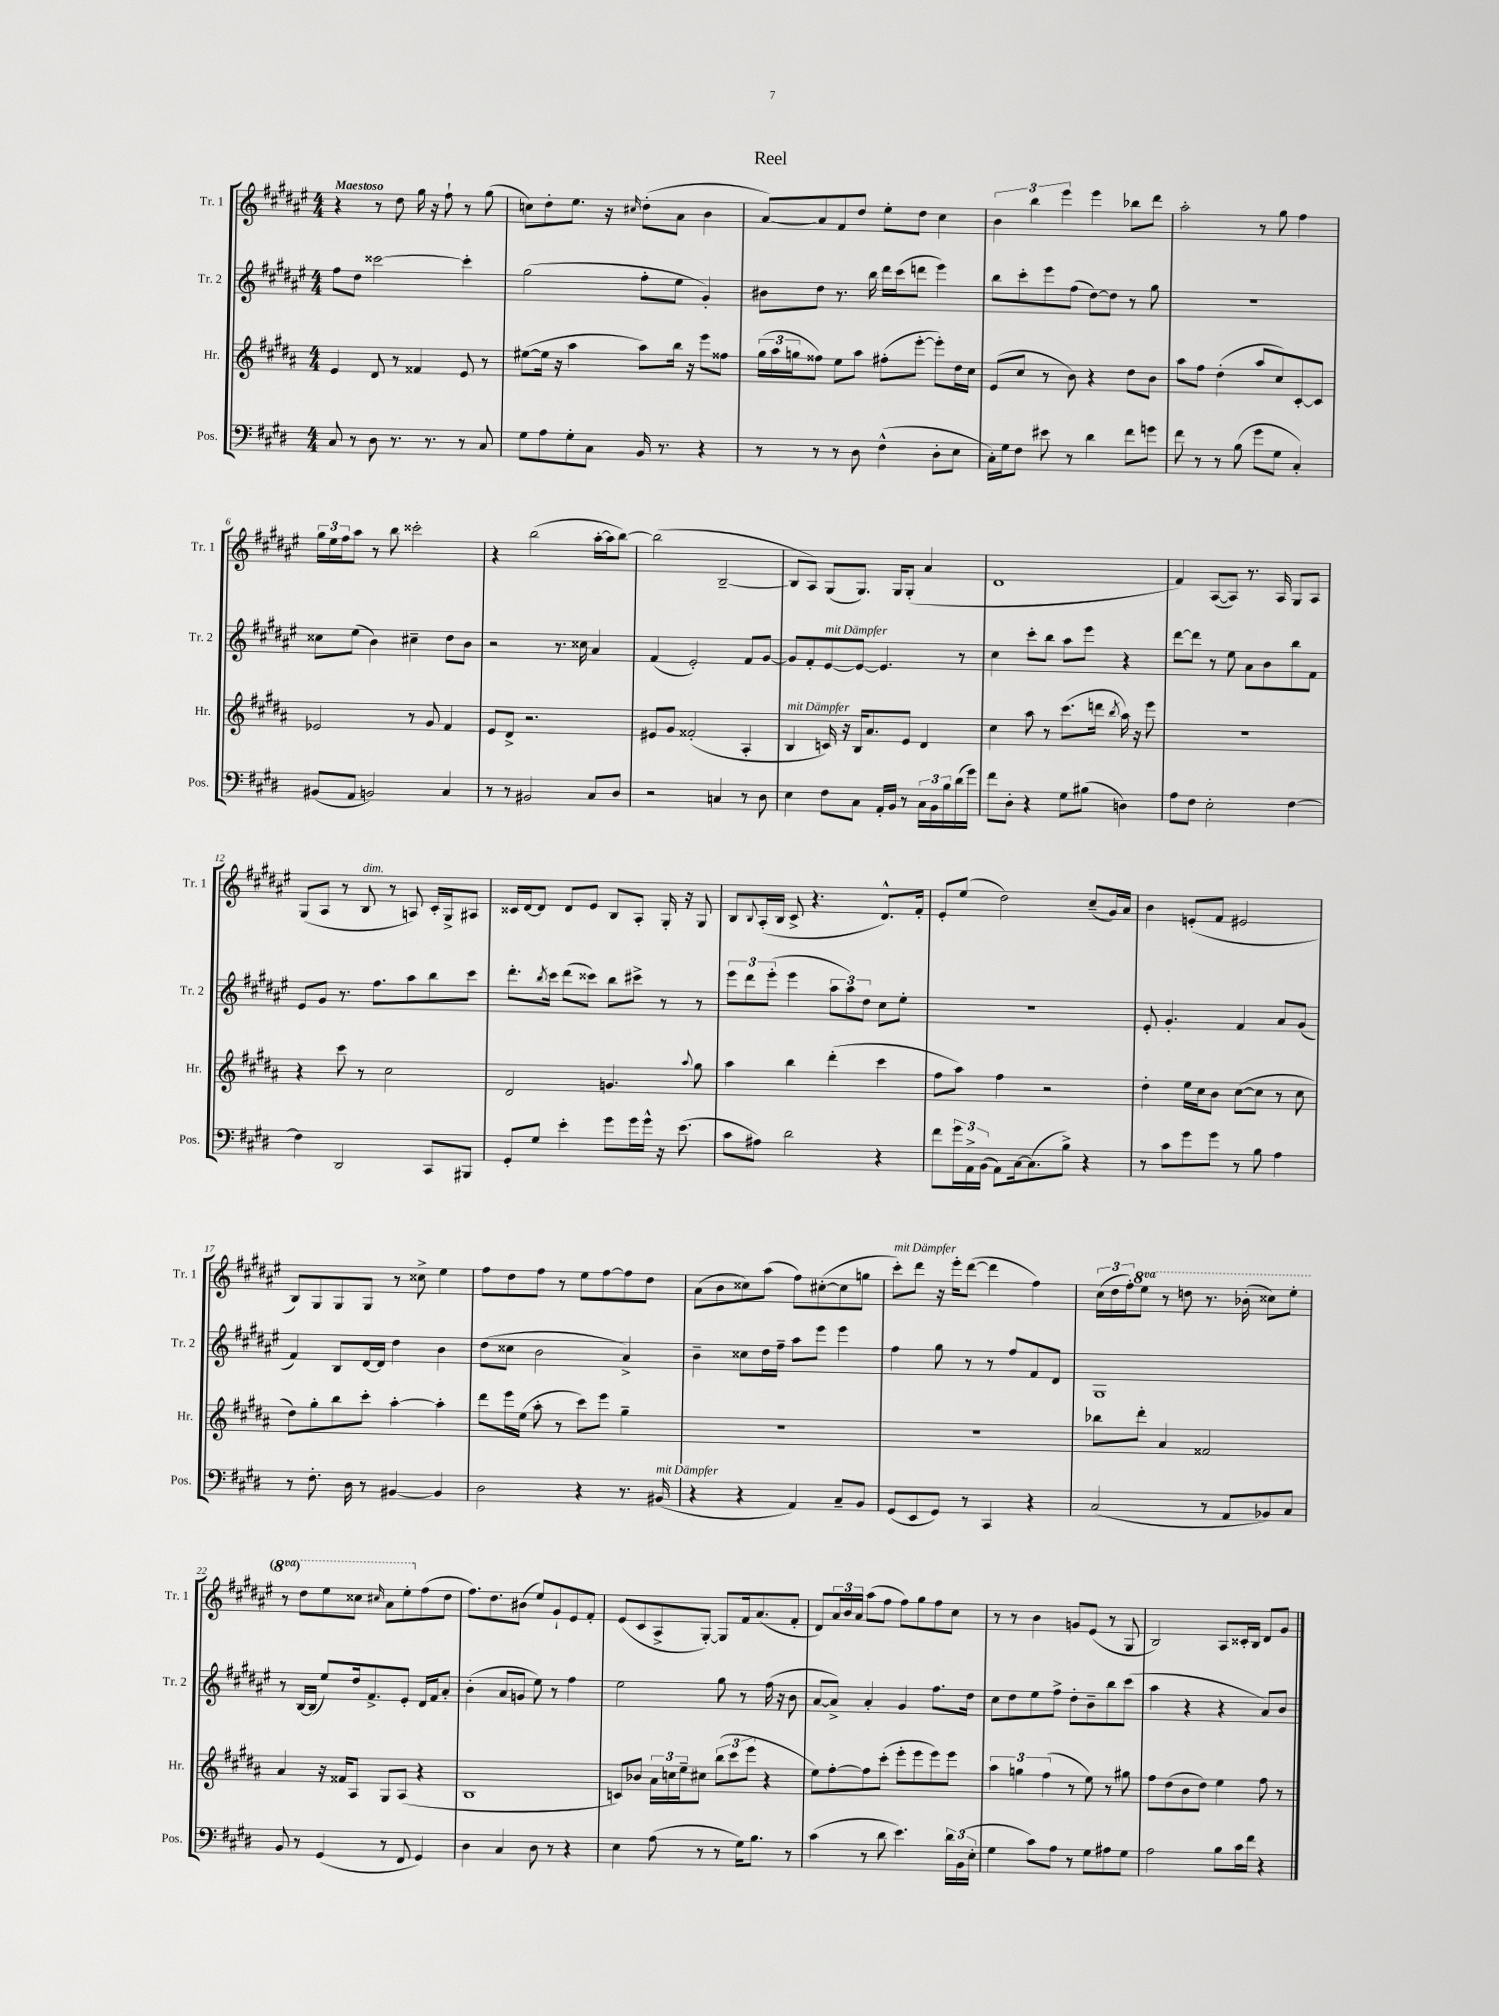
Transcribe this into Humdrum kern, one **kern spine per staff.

**kern	**kern	**kern	**kern
*staff4	*staff3	*staff2	*staff1
*clefF4	*clefG2	*clefG2	*clefG2
*k[f#c#g#d#]	*k[f#c#g#d#a#]	*k[f#c#g#d#a#e#]	*k[f#c#g#d#a#e#]
*M4/4	*M4/4	*M4/4	*M4/4
8C#	4e	8ff#	4r
8r	.	8dd#	.
8D#	8d#	[2ccc##	8r
8.r	8r	.	8dd#
.	4f##	.	16gg#
8.r	.	.	16r
.	.	.	8ff#`
8r	8e	4ccc##']	8r
8C#	8r	.	(8gg#
=	=	=	=
8G#	([8ee#	(2gg#	8cc)
8A	16ee#]	.	8dd#'
.	16r	.	.
8G#'	4aa#	.	8.ee#
8C#	.	.	.
.	.	.	16r
.	.	.	16qqcc#
16BB	8aa#)	8ff#'	(8dd#'
8.r	.	.	.
.	16bb	8ee#	8a#
.	16r	.	.
4r	8eee	4g#')	4b
.	8ff##	.	.
=	=	=	=
8r	(24gg#	8b#	[8a#)
.	24aa#	.	.
.	24gg	.	.
8r	8ff##)	8dd#	8a#]
8r	8ee	8.r	8f#
8D#	8aa#	.	8dd#
.	.	16bb	.
(4F#^^	(8ff#'	16ddd#	8ee#'
.	.	(16ccc#	.
.	[8eee'	8ddd	8dd#
8D#'	8eee'])	4eee#)	4cc#
8E	16dd#	.	.
.	16cc#	.	.
=	=	=	=
16C#')	(8e	8bb	6b
16G#	.	.	.
8F#	8cc#	8ccc#'	.
.	.	.	6bb
8e#	8r	8eee#	.
.	.	.	6eee#
8r	8b)	(8ff#	.
4d#	4r	[8dd#)	4eee#
.	.	8dd#]	.
8f#	8dd#	8r	8bb-
8g	8b	8gg#	8ddd#
=	=	=	=
8f#	8aa#	1r	2aa#'
8r	8ff#	.	.
8r	(4dd#'	.	.
(8B	.	.	.
8g#	8aa#	.	8r
8G#	8cc#)	.	8gg#
4C#')	[8c#'	.	4ff#
.	8c#]	.	.
=	=	=	=
(8BB#	2e-	8cc##	24gg#
.	.	.	24ee#
.	.	.	24ff#
8AA	.	(8ee#	8aa#
2BB)	.	4b)	8r
.	.	.	8bb
.	8r	4cc#~	2ccc##'
.	8g#	.	.
4C#	4f#	8dd#	.
.	.	8b	.
=	=	=	=
8r	8e	2r	4r
8r	8d#^	.	.
2BB#	2.r	.	(2bb
.	.	8.r	.
.	.	16cc##	.
8C#	.	4a#	[16aa#'
.	.	.	16aa#]
8D#	.	.	[8bb)
=	=	=	=
2r	8e#	(4f#	(2bb]
.	8g#	.	.
.	(2f##'	2e#')	.
4C	.	.	[2B~
8r	4A#'	8f#	.
8D#	.	[8g#	.
=	=	=	=
4E	4B	8g#]	8B]
.	.	8f#'	8A#)
8F#	16c)	[8e#	(8G#
.	16r	.	.
8C#	16B	8e#_	8.G#)
.	8.a#	.	.
16AA'	.	4.e#]	.
16BB	.	.	16G#
8r	8e	.	(8G#'
24C#	4d#	.	4a#
24BB	.	.	.
24B	.	.	.
(16d#	.	8r	.
16g#)	.	.	.
=	=	=	=
8f#	4cc#	4cc#	1d#
8D#'	.	.	.
4r	8aa#	8ccc#'	.
.	8r	8bb	.
8G#	(8.ccc#	8aa#	.
(8B#	.	8eee#	.
.	16ddd	.	.
.	8qbb	.	.
4D)	16aa#)	4r	.
.	16r	.	.
.	8eee	.	.
=	=	=	=
8A	1r	[8ddd#	4f#)
8F#	.	8ddd#]	.
2E'	.	8r	([8A#
.	.	8ee#	8A#])
.	.	8a#	8.r
.	.	8b	.
.	.	.	16A#
[4F#	.	8bb	8G#
.	.	8f#	8A#
=	=	=	=
4F#]	4r	8e#	(8G#
.	.	8g#	8A#
2DD#	8ccc#	8.r	8r
.	8r	.	8B
.	.	8.ff#	.
.	2cc#	.	8r
.	.	8aa#	8A)
8CC#	.	8bb	16c#'
.	.	.	16G#^
8BBB#	.	8ccc#	8A#
=	=	=	=
8GG#'	2d#	8.ddd#'	16c##
.	.	.	[16d#
8G#	.	.	8d#]
.	.	8qbb	.
.	.	16ccc#	.
4e'	.	(8ddd#	8d#
.	.	8ccc##)	8e#
8g#	4.g	8bb	8B
16g#	.	8ccc#^	8A#'
16g#^^	.	.	.
16r	.	8r	16G#'
(8.e	.	.	16r
.	8qqaa#	.	.
.	8gg#	8r	8G#
=	=	=	=
8c#	4aa#	12eee#	8B
.	.	12ddd#	.
.	.	.	8qqB
8A#)	.	.	(16A#'
.	.	(12eee#'	.
.	.	.	16B
2d#	4bb	4eee#	8c#^
.	.	.	4.r
.	(4ddd#'	12aa#	.
.	.	12aa#)	.
.	.	12dd#	.
4r	4ccc#	8cc#	8.d#^^)
.	.	8ee#'	.
.	.	.	16f#'
=	=	=	=
8f#	8ff#	1r	8e#'
24g#	8aa#)	.	(8ee#
24AA^	.	.	.
(24BB	.	.	.
8AA)	4ff#	.	2dd#)
[16C#	.	.	.
(8.C#]	.	.	.
.	2r	.	.
8B^)	.	.	.
4r	.	.	(8cc#~
.	.	.	16g#)
.	.	.	16a#
=	=	=	=
8r	4dd#'	8e#'	4b
8c#	.	4.g#'	.
8g#	16ee	.	(8e'
.	16cc#	.	.
8g#	8b	.	8f#
8r	([8cc#	4f#	2e#
8B	8cc#]	.	.
4A	8r	8a#	.
.	8cc#	(8g#	.
=	=	=	=
8r	8dd#)	4f#)	8B)
8.F#'	8gg#'	.	8G#
.	8bb	8B	8G#
16D#	.	.	.
8r	8ccc#'	[16d#	8G#
.	.	16d#]	.
[4BB#	[4aa#'	4dd#	8r
.	.	.	8cc##^
4BB#]	4aa#']	4b	4ee#
=	=	=	=
2D#	8ddd#	(8dd#	8ff#
.	16eee	8cc##	8dd#
.	(16ee	.	.
.	8aa#'	2b	8ff#
.	8r	.	8r
4r	8ccc#)	.	8ee#
.	8eee	.	[8ff#
8.r	4gg#~	4a#^)	8ff#]
.	.	.	8dd#
(16BB#	.	.	.
=	=	=	=
4r	1r	4b~	(8a#
.	.	.	8b
4r	.	8cc##	8cc##)
.	.	16dd#	(8aa#
.	.	16ff#~	.
4AA)	.	8aa#	8ff#)
.	.	8eee#	([8cc#'
8C#~	.	4eee#	8cc#]
8BB	.	.	8gg
=	=	=	=
(8GG#	1r	4ff#	8ccc#')
8EE	.	.	8ddd#
8GG#)	.	8gg#	16r
.	.	.	16eee#'
8r	.	8r	([8ddd#
4CC#	.	8r	4ddd#]
.	.	8ff#	.
4r	.	8f#	4ff#)
.	.	8d#	.
=	=	=	=
(2C#	8bb-	1G#	(24cc#
.	.	.	24dd#
.	.	.	24ff#')
.	8ddd#'	.	8eee#
.	4a#	.	8r
.	.	.	8ddd
8r	2f##	.	8.r
8AA	.	.	.
.	.	.	(16bb-'
8BB-)	.	.	8ccc##)
8C#	.	.	8eee#'
=	=	=	=
8BB	4a#	8r	8r
8r	.	[16B	8ddd#
.	.	(16B]	.
(4GG#	16r	8ee#)	8eee#
.	16f##	.	.
.	8A#	16dd#	8ccc##
.	.	8.f#^	.
.	.	.	16qqccc#
8r	8G#	.	8aa#
8FF#	(8A#	8e#'	8eee#'
4GG#)	4r	16d#	(8ff#
.	.	16f#	.
.	.	8a#'	8dd#
=	=	=	=
4D#	1B	(4b'	8.ff#)
.	.	.	8.dd#
4C#	.	8a#	.
.	.	8g	(8b#
8D#	.	8ee#)	8ee#)
8r	.	8r	8g#`
4r	.	4ff#	8e#
.	.	.	8f#'
=	=	=	=
4E	8c)	2ee#	(8e#
.	8b-	.	8c#
(8A	24a#	.	8A#^
.	24cc	.	.
.	24ee~	.	.
8r	8cc#	.	[8G#')
8r	(12bb	8gg#	8G#]
.	12ccc#	.	.
16G#)	.	8r	16f#
.	12eee	.	.
8.B	.	.	(8.a#
.	4r	(16ff#	.
.	.	16r	.
8r	.	8b	8f#'
=	=	=	=
(4c#	8ee)	[8a#	8d#)
.	[8ff#'	8a#^])	24a#
.	.	.	24b
.	.	.	24a#
8r	8ff#]	4a#'	(8aa#
8d#	(8ccc#'	.	8ff#
4.e)	8eee'	4g#	8ff#)
.	8eee	.	8gg#
.	8eee)	8.ff#	8ff#
24d#	8eee	.	8cc#
(24BB	.	.	.
.	.	16dd#	.
24E'	.	.	.
=	=	=	=
4G#	6aa#	8cc#	8r
.	.	8dd#	8r
.	6gg	.	.
8c#)	.	8ee#	4b
.	(6ff#	.	.
8A	.	8ff#^	.
8r	8r	8dd#'	8g
8G#	8ee)	8b~	(8e#
8A#	8r	8bb	8r
8G#	8gg#	(8ccc#	8G#
=	=	=	=
2A	8ff#	4aa#	2B)
.	(8dd#	.	.
.	8b	4r	.
.	8dd#)	.	.
8B	4ee	4r	8A#
16c#	.	.	16c##'
16f#	.	.	16B
4r	8ff#	8a#)	8d#
.	8r	8b	8g#
==	==	==	==
*-	*-	*-	*-
